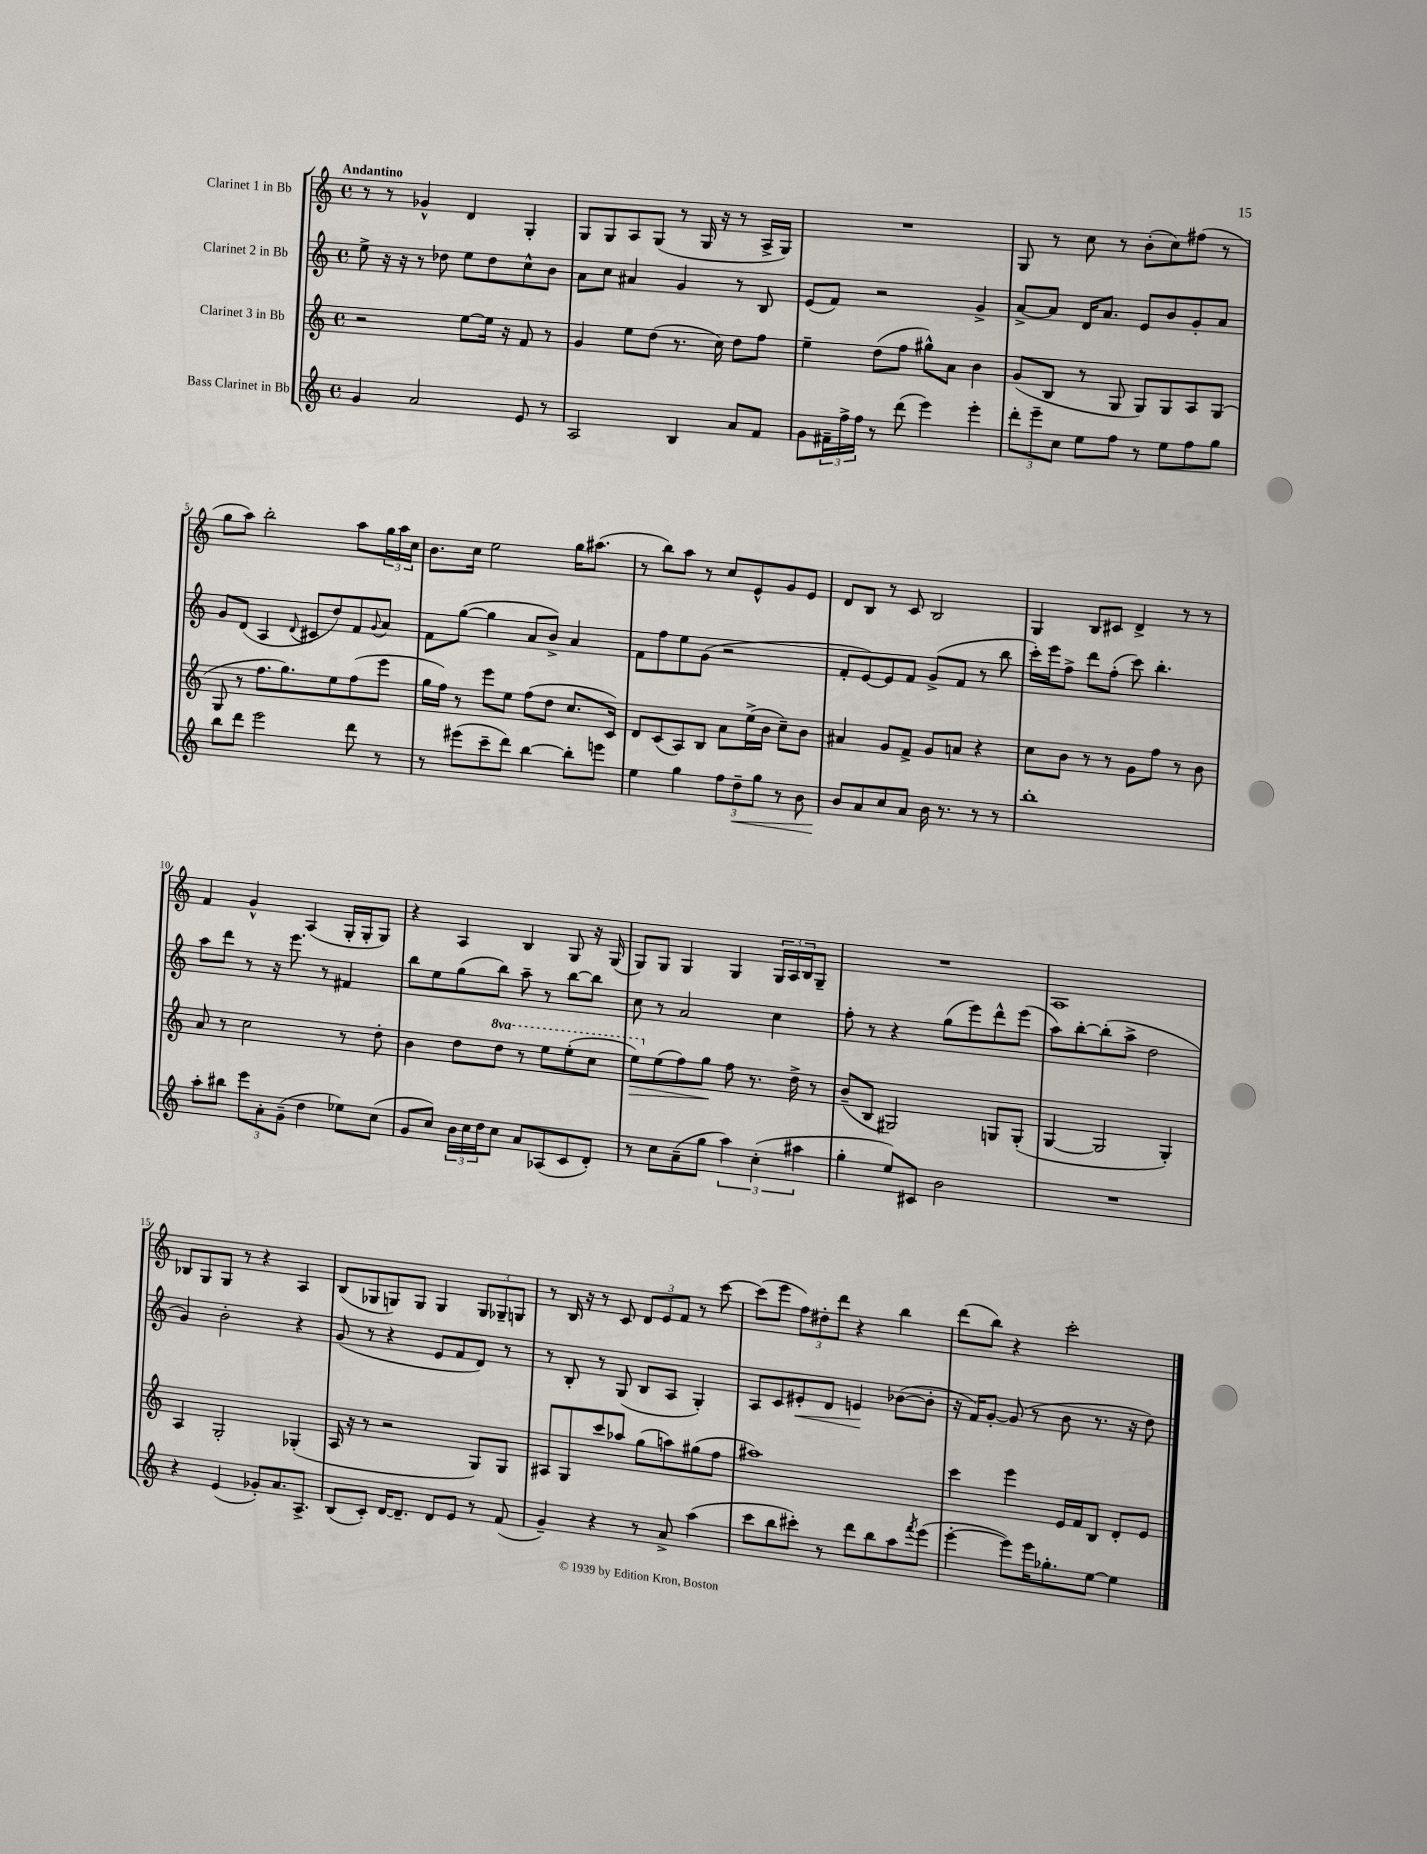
<<
\new StaffGroup <<
\new Staff = "s0" \with { instrumentName = "Clarinet 1 in Bb" } {
    \clef treble \key c \major \defaultTimeSignature \time 4/4 \tempo "Andantino"
    r8 r8 ges'4-^ d'4 g4-. |
    g8 g8 a8 g8( r8 g16 r16 r8 a16-> g16) |
    R1 |
    g8 r8 c''8 r8 b'8-.( c''8) fis''8( r8 |
    g''8 a''8) b''2-. a''8 \tuplet 3/2 { g''16 a''16 c''16 } |
    b'8. c''16 e''2 g''16 ais''8.( |
    r8 b''8) a''8 r8 c''8 e'8-^ g'8 e'8 |
    d'8 b8 r8 c'8 b2 |
    g4 b8 cis'8 d'4-> r8 r8 |
    f'4 g'4-^ a4( g16-. g16-. g8) |
    r4 a4 b4 g8 r16 g16( |
    g8) g8 g4 g4 \tuplet 3/2 { g16 a16 b16 } g8-- |
    R1 |
    a1 |
    bes8 g8 g8 r8 r4 a4 |
    b8( ges8 g8) g8 g4 \tuplet 3/2 { g8 ges8-- g8 } |
    r8 b16 r16 r8 c'8 \tuplet 3/2 { d'8 e'8 f'8 } r8 c'''8~ |
    c'''8( e'''8 \tuplet 3/2 { f''8) dis''8-. d'''8 } r4 b''4 |
    d'''8( b''8) r4 c'''2-. \bar "|." |
}
\new Staff = "s1" \with { instrumentName = "Clarinet 2 in Bb" } {
    \clef treble \key c \major \defaultTimeSignature \time 4/4
    e''8-> r16 r16 r8 des''8 e''8 des''8 c''8-^ b'8 |
    a'8 c''8 ais'4 g'4 r8 b8 |
    e'8( f'8) r2 g'4-> |
    a'8~-> a'8 d'16 a'8. e'8 b'8 g'8-. a'8 |
    g'8 d'8( a4 \appoggiatura { d'8 } cis'8 d''8) f'8 \appoggiatura { g'8 } a'8 |
    f'8 g''8~( g''4 a'8 b'8->) a'4 |
    f'8 f''8 e''8 g'8( r2 |
    f'8-. e'8~) e'8 f'8 g'8->( f'8 r8 b''8 |
    c'''16-.) e'''16 f''8-> d'''8 f''8-.( c'''8) b''4.-. |
    a''8 d'''8 r8 r16 e'''8. r8 fis'4 |
    b''8 e''8 g''8( b''8) a''8-- r8 b''8~ b''8 |
    c''8 r8 a'2 c''4 |
    f''8-. r8 r4 g''8( e'''8) d'''8-^ e'''8( |
    a''8) b''8~-. b''8-.( a''8-> d''2 |
    g'4) b'2-. r4 |
    g'8( r8 r4 e'8 f'8 d'8) r8 |
    r8 b8-. r8 g8( b8 a8 g4-.) |
    a8 c'8 eis'8-.\< d'8 e'4\! bes'8~( bes'8-. |
    r16 f'16) g'8~-. g'8( r8 b'8 r8. r16 d''8) \bar "|." |
}
\new Staff = "s2" \with { instrumentName = "Clarinet 3 in Bb" } {
    \clef treble \key c \major \defaultTimeSignature \time 4/4 \set Staff.ottavationMarkups = #ottavation-simple-ordinals
    r2 e''8~ e''16 r16 f'8 r8 |
    g'4 e''8 d''8( r8. c''16) d''8 f''8 |
    e''4-- d''8( f''8 gis''8-^) a'8 b'4 |
    g'8( b8 r8 g8 g8) g8 a8 g8( |
    g8 r8 f''8. g''8.) e''8 f''8( e'''8 |
    g''16 f''16) r8 e'''8 e''8 f''8( d''8 c''8. c'16) |
    d'8 c'8( a8) b8 a'8 e''16->( b'16 c''8--) b'8 |
    ais'4 g'8 f'8-> g'8 a'8 r4 |
    c''8 b'8 r8 r8 g'8 f''8 r8 b'8 |
    a'8 r8 c''2 r8 d''8-. |
    b'4 d''8 \ottava #1 d'''8 r8 e'''8 e'''8-.( c'''8 |
    e'''8\>) \ottava #0 e''8( f''8) g''8\! f''8 r8. d''16-> r8 |
    b'8--( b8 gis2) g8 g8-.( |
    g4~ g2 g4-.) |
    a4 g2-. ges4-.( |
    a16 r16 r8 r2 g8) g8 |
    ais8 g8 c'''8 aes''8 g''8( a''8) gis''8( f''8 |
    ais''1) |
    c'''4 e'''4 e'16 f'16 b8 d'8-. e'8 \bar "|." |
}
\new Staff = "s3" \with { instrumentName = "Bass Clarinet in Bb" } {
    \clef treble \key c \major \defaultTimeSignature \time 4/4
    g'4 a'2 e'8 r8 |
    a2 b4 a'8 f'8 |
    g'8 \tuplet 3/2 { fis'16-- f''16-> f''16 } r8 d'''8( e'''4) e'''4-. |
    \tuplet 3/2 { d'''8-. e'''8-- c''8 } e''8 f''8 r8 e''8 f''8 g''8 |
    b''8 d'''8 e'''2 d'''8 r8 |
    r8 eis'''8( c'''8-- d'''8) b''4~ b''8-. e'''8 |
    e''4 g''4 \tuplet 3/2 { f''8 d''8--\< g''8 } r8 b'8 |
    b'8\! a'8 c''8 a'8 b'16 r8. r8 r8 |
    b''1-. |
    a''8-. bis''8 \tuplet 3/2 { e'''8 a'8-. g'8--( } d''4 ees''8) c''8( |
    g'8 c''8) \tuplet 3/2 { b'16 c''16 d''16 } c''8 a'8 aes8( c'8 d'8-.) |
    r8 c''8 a'8--( g''8 \tuplet 3/2 { a''4) c''4-.( ais''4 } |
    g''4-. e''8) cis'8 b'2 |
    R1 |
    r4 e'4( ges'8-.) a'8. a8.-> |
    b8( c'8-.) d'16~ d'8.-- d'8 e'8 r8 f'8( |
    g'4--) r4 r8 a'8-> a''4( |
    c'''8 b''8 cis'''8-.) r8 d'''8 b''8 a''8 \acciaccatura { f'''8 } e'''8( |
    e'''4~-. e'''8) e'''16 ges''8.-. e''8~ e''4 \bar "|." |
}
>>
>>
